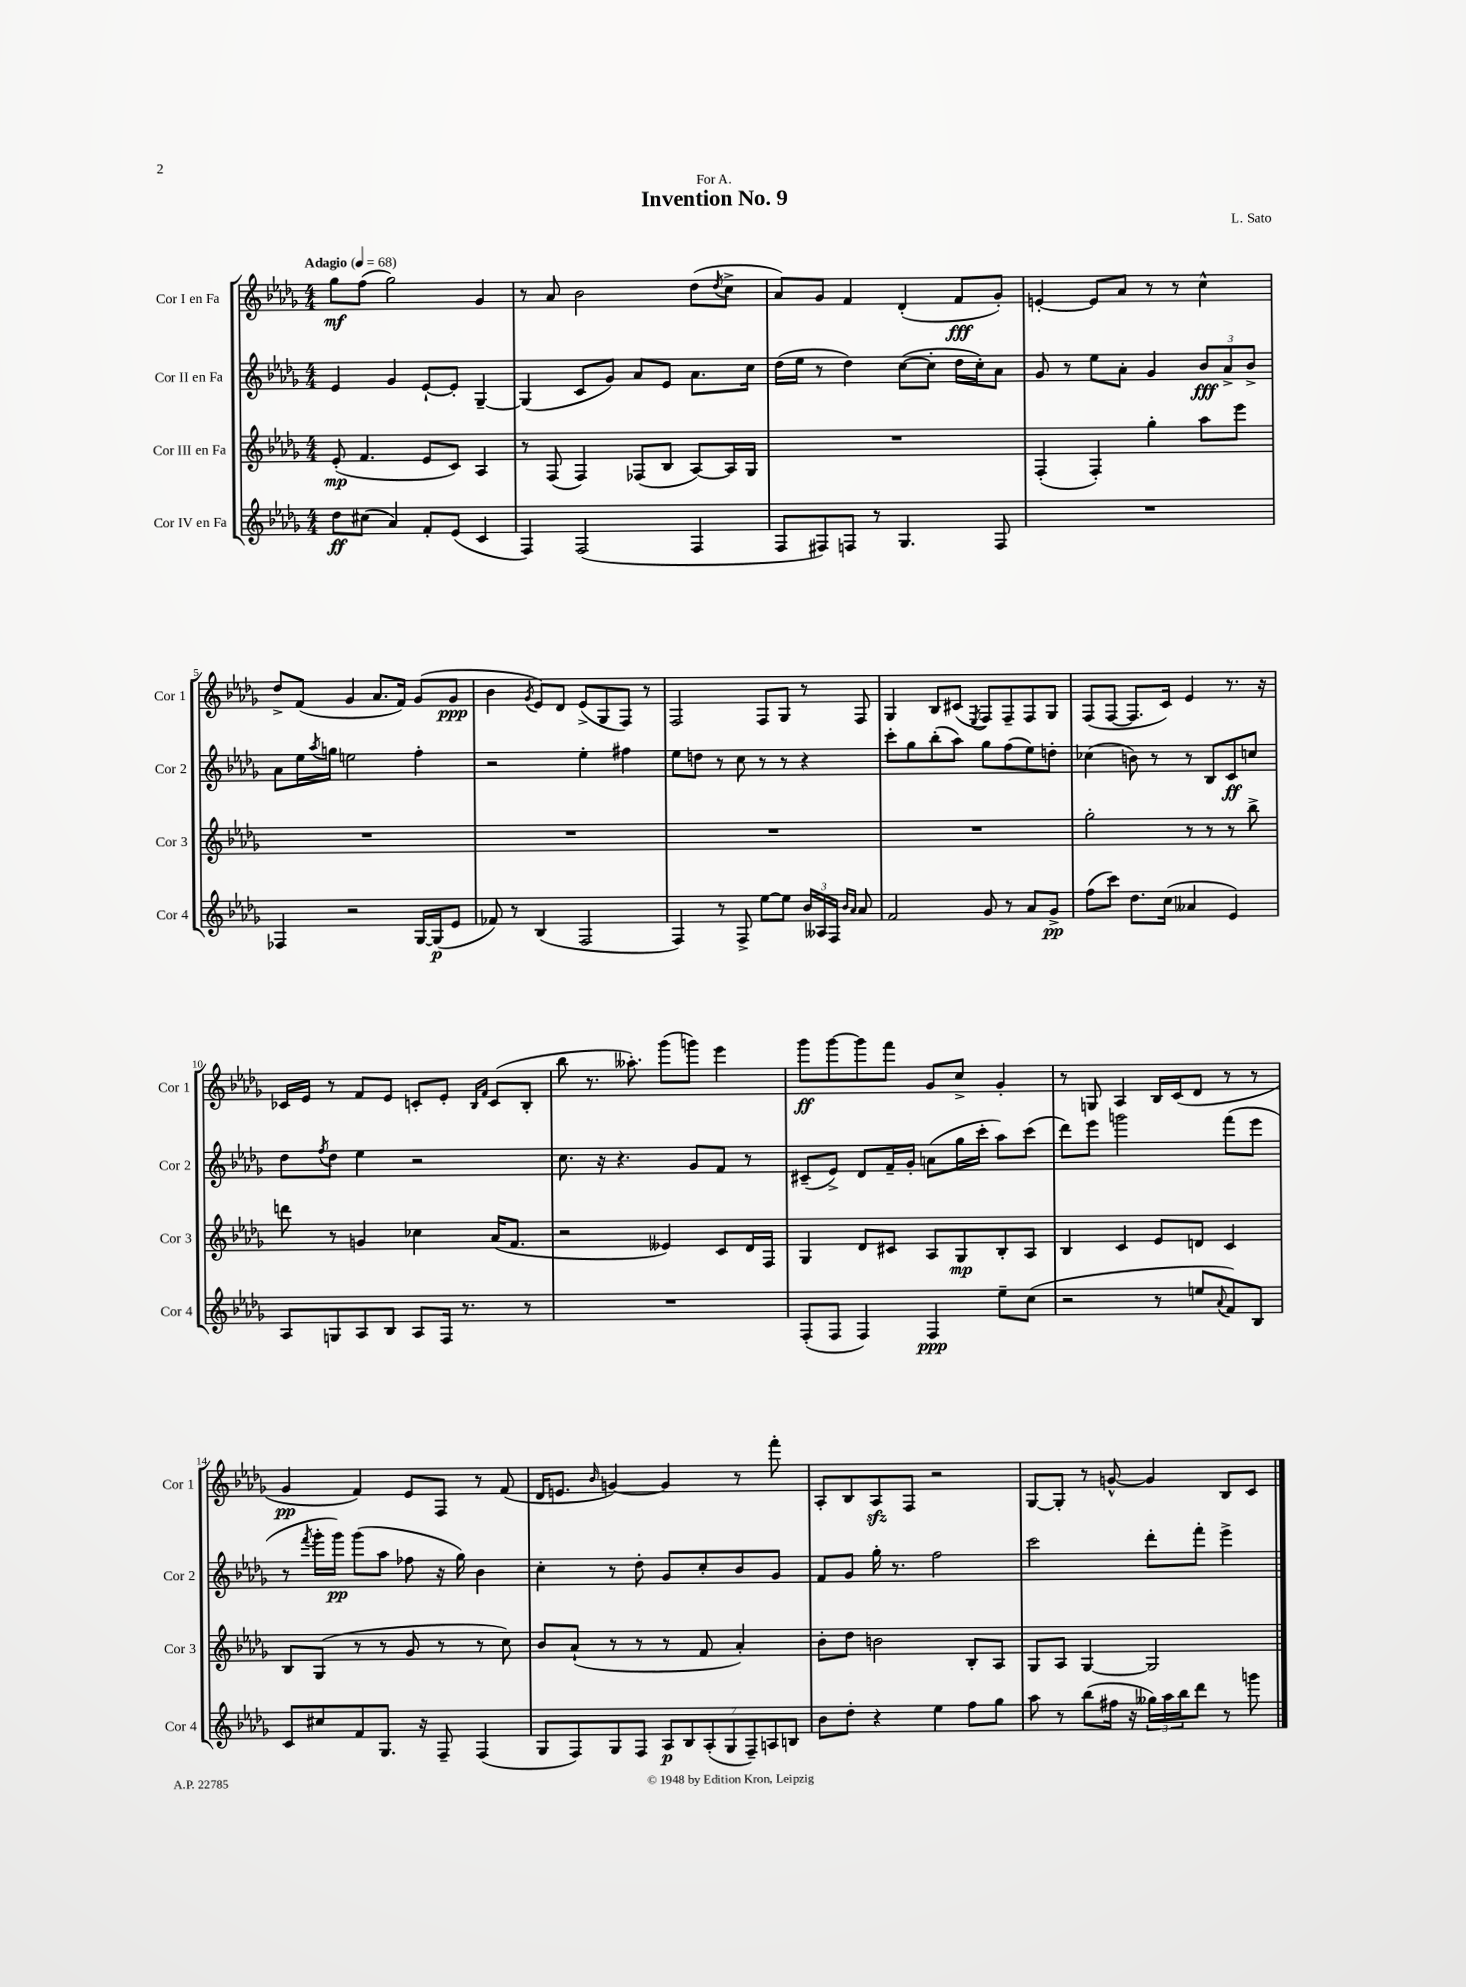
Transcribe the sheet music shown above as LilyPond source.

\header { title = "Invention No. 9" composer = "L. Sato" dedication = "For A." }
<<
\new StaffGroup <<
\new Staff = "s0" \with { instrumentName = "Cor I en Fa" shortInstrumentName = "Cor 1" } {
    \clef treble \key des \major \numericTimeSignature \time 4/4 \tempo "Adagio" 4 = 68
    ges''8\mf f''8( ges''2) ges'4 |
    r8 aes'8 bes'2 des''8( \acciaccatura { des''8 } c''8-> |
    aes'8) ges'8 f'4 des'4-.( f'8\fff ges'8-.) |
    e'4~-. e'8 aes'8 r8 r8 c''4-^ |
    des''8-> f'8( ges'4 aes'8. f'16) ges'8( ges'8\ppp |
    bes'4 \acciaccatura { ges'8 } ees'8) des'8 ees'8->( ges8 f8) r8 |
    f2 f8 ges8 r8 f8 |
    ges4 bes8 cis'8( \acciaccatura { ees8 } f8) f8-- f8 ges8 |
    f8( f8~ f8. c'16) ees'4 r8. r16 |
    ces'16 ees'16 r8 f'8 ees'8 c'8-. ees'8-. \grace { bes16 f'16 } c'8( bes8-. |
    bes''8 r8. aeses''8.-.) ges'''8( g'''8) ees'''4 |
    ges'''8\ff ges'''8~ ges'''8 f'''8 ges'8 c''8-> ges'4-. |
    r8 g8 aes4 bes16 c'16( des'8 r8 r8 |
    ges'4\pp f'4) ees'8 f8 r8 f'8( |
    des'16 e'8. \grace { bes'16 } g'4~) g'4 r8 f'''8-. |
    aes8-. bes8 aes8\sfz f8 r2 |
    ges8~ ges8-. r8 g'8~-^ g'4 bes8 c'8 \bar "|." |
}
\new Staff = "s1" \with { instrumentName = "Cor II en Fa" shortInstrumentName = "Cor 2" } {
    \clef treble \key des \major \numericTimeSignature \time 4/4
    ees'4 ges'4 ees'8~-! ees'8-. ges4~-- |
    ges4( c'8 ges'8) aes'8 ees'8 aes'8. c''16 |
    des''16( ees''16 r8 des''4) c''8~( c''8-. des''16 c''16-.) aes'8 |
    ges'8 r8 ees''8 aes'8-. ges'4 \tuplet 3/2 { bes'8\fff aes'8-> bes'8-> } |
    aes'8 ees''16 \acciaccatura { aes''8 } g''16 e''2 f''4-. |
    r2 ees''4-. fis''4 |
    ees''8 d''8 r8 c''8 r8 r8 r4 |
    c'''8-. ges''8 bes''8-.( aes''8) ges''8 f''8( ees''8) d''8-. |
    ces''4( b'8) r8 r8 bes8 c'8\ff c''8 |
    des''8 \acciaccatura { f''8 } des''8 ees''4 r2 |
    c''8. r16 r4. ges'8 f'8 r8 |
    cis'8--( ees'8->) des'8 f'16-- ges'16-. a'8( ges''16 c'''16-. aes''8) c'''8( |
    des'''8) ees'''8 g'''2 f'''8( ees'''8 |
    r8 \acciaccatura { f'''8 } ges'''16-. ges'''16\pp) ges'''8( aes''8 fes''8 r16 ges''16) bes'4 |
    c''4-. r8 des''8-. ges'8 c''8-. bes'8 ges'8 |
    f'8 ges'8 ges''16-. r8. f''2 |
    c'''2 des'''8-. f'''8-. ees'''4-> \bar "|." |
}
\new Staff = "s2" \with { instrumentName = "Cor III en Fa" shortInstrumentName = "Cor 3" } {
    \clef treble \key des \major \numericTimeSignature \time 4/4
    ees'8-.\mp( f'4. ees'8 c'8) aes4 |
    r8 f8( f4) fes8( bes8 aes8~) aes16 ges16 |
    R1 |
    f4-.( f4-.) ges''4-. aes''8 ees'''8 |
    R1 |
    R1 |
    R1 |
    R1 |
    ges''2-. r8 r8 r8 bes''8-> |
    d'''8 r8 g'4 ces''4 aes'16( f'8. |
    r2 eeses'4) c'8 des'16 f16 |
    ges4 des'8 cis'8 aes8 ges8\mp bes8-. aes8 |
    bes4 c'4 ees'8 d'8 c'4 |
    bes8 ges8( r8 r8 ges'8 r8 r8 c''8) |
    bes'8 aes'8-!( r8 r8 r8 f'8 aes'4-.) |
    bes'8-. des''8 b'2 bes8-. aes8 |
    ges8 aes8 ges4~ ges2 \bar "|." |
}
\new Staff = "s3" \with { instrumentName = "Cor IV en Fa" shortInstrumentName = "Cor 4" } {
    \clef treble \key des \major \numericTimeSignature \time 4/4
    des''8\ff cis''8( aes'4) f'8-. ees'8( c'4 |
    f4) f2( f4 |
    f8 fis8) f8 r8 ges4. f8 |
    R1 |
    fes4 r2 ges16~ ges16\p( ees'8 |
    fes'8) r8 bes4( f2 |
    f4) r8 f8-> ees''8~ ees''8 \tuplet 3/2 { bes'16 aeses16 f16 } \grace { bes'16 aes'16 } aes'8 |
    f'2 ges'8 r8 aes'8 ges'8->\pp |
    f''8( c'''8) des''8. c''16( aeses'4 ees'4) |
    aes8 g8 aes8 bes8 aes8 f16 r8. r8 |
    R1 |
    f8-.( f8 f4) f4\ppp ees''8-- c''8( |
    r2 r8 e''8 \appoggiatura { aes'8 } f'8) bes8 |
    c'8 cis''8 f'8 ges8. r16 f8-- f4( |
    ges8 f8) ges8 f8 \tuplet 7/4 { aes8\p bes8 aes8-.( ges8 f8--) a8 b8 } |
    bes'8 des''8-. r4 ees''4 f''8 ges''8 |
    aes''8 r8 bes''8( fis''16 r16 \tuplet 3/2 { geses''16) aes''16 bes''16 } des'''8 r8 g'''8 \bar "|." |
}
>>
>>
